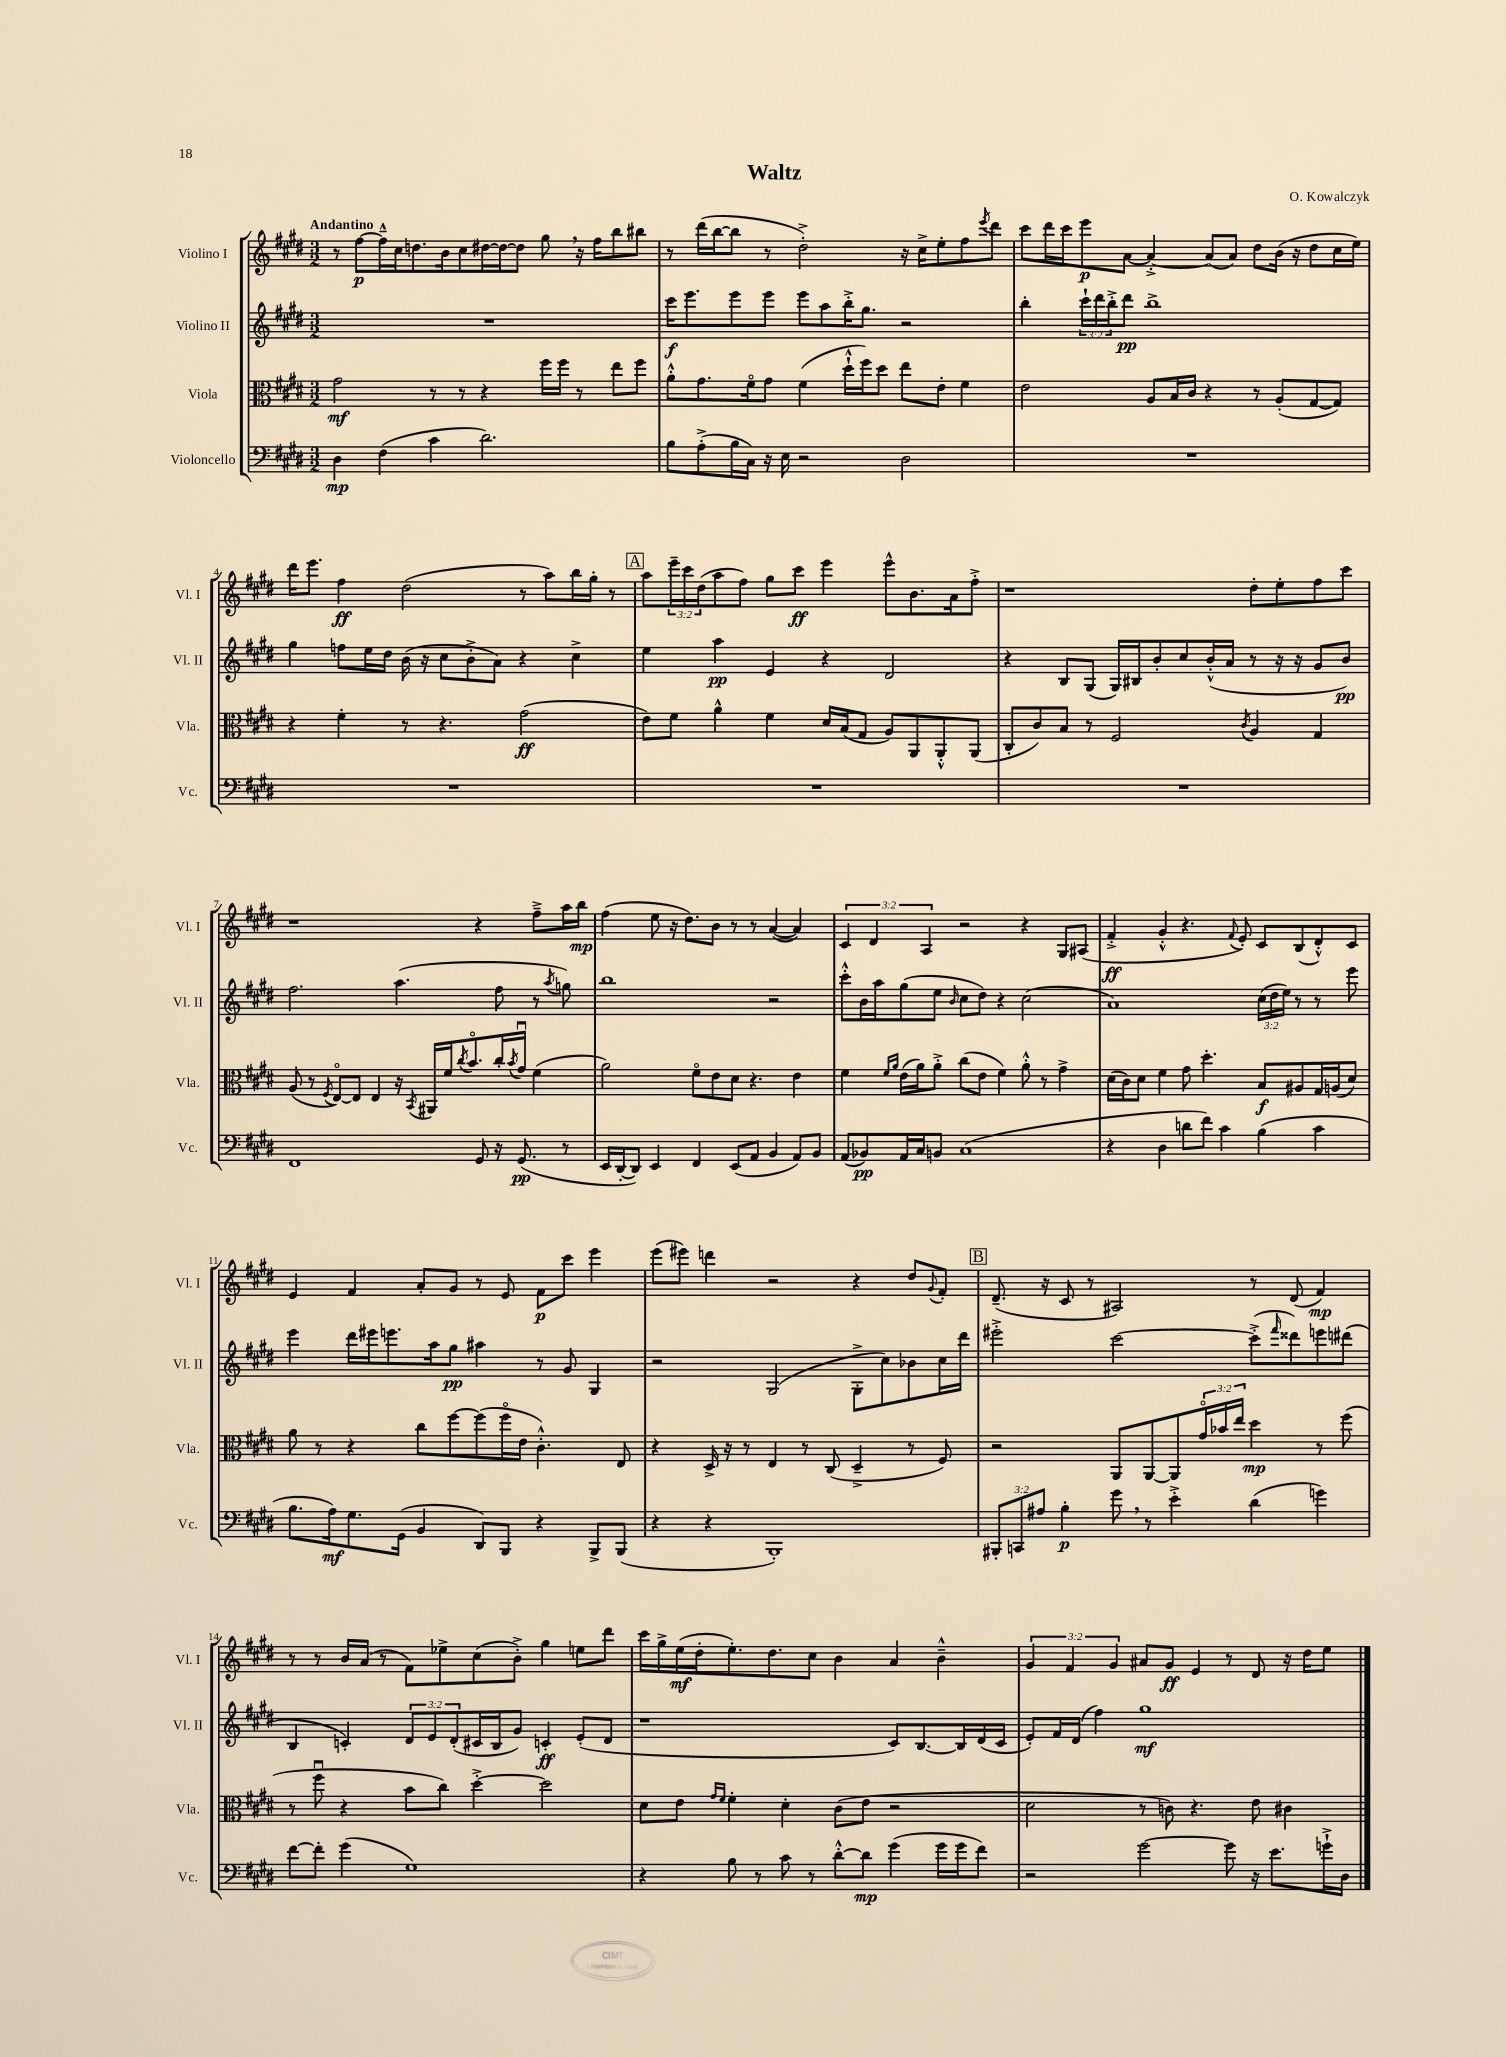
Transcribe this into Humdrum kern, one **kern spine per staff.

**kern	**kern	**kern	**kern
*staff4	*staff3	*staff2	*staff1
*clefF4	*clefC3	*clefG2	*clefG2
*k[f#c#g#d#]	*k[f#c#g#d#]	*k[f#c#g#d#]	*k[f#c#g#d#]
*M3/2	*M3/2	*M3/2	*M3/2
4D#\	2g#\	1.r	8r
.	.	.	[8ff#\L
(4F#\	.	.	16ff#~^^\]L
.	.	.	16cc#\J
.	.	.	8.dd\
4c#\	8r	.	.
.	.	.	16b\k
.	8r	.	8cc#\
2.d#\)	4r	.	[16dd#\L
.	.	.	16dd#\_J
.	.	.	8dd#\]J
.	16ff#\LL	.	8gg#\
.	16ff#\JJ	.	.
.	8r	.	16r
.	.	.	16ff#\LK
.	8ee\L	.	8bb\
.	8ff#\J	.	8bb#\J
=	=	=	=
8B\L	8a'^^\L	16ccc#\LK	8r
.	.	8.eee\	.
(8A'^\	8.g#\	.	(16ddd#\LL
.	.	.	[16bb\J
16B\L	.	8eee\	8bb\]J
16C#\JJ)	16f#o\k	.	.
16r	8g#\J	8eee\J	8r
16E\	.	.	.
2r	(4f#\	8eee\L	2dd#'^\)
.	.	8aa\	.
.	16dd#`^^\LL	16bb'^\K	.
.	16ff#\J)	8.gg#\J	.
.	8dd#\J	.	.
2D#\	8ee\L	2r	16r
.	.	.	16cc#^\LK
.	8e'\J	.	8ee'\
.	4f#\	.	8ff#\
.	.	.	8qeee/
.	.	.	8ddd#\J
=	=	=	=
1.r	2e\	4bb'\	8ccc#\L
.	.	.	16ddd#\L
.	.	.	16ccc#\J
.	.	24ccc#`\LL	8eee\
.	.	24ddd#\	.
.	.	24bb'^\J	.
.	.	8ddd#\J	[8a\J
.	8A/L	1bb^	4a'^/_
.	16B/L	.	.
.	16c#/JJ	.	.
.	4r	.	(8a/]L
.	.	.	8a/J)
.	8r	.	8dd#\L
.	(8A'/L	.	(16b\Jk
.	.	.	16r
.	[8G#/	.	8dd#\L
.	8G#/]J)	.	16cc#\L
.	.	.	16ee\JJ)
=	=	=	=
1.r	4r	4gg#\	16ddd#\LK
.	.	.	8.eee\J
.	4f#'\	8ff\L	4ff#\
.	.	16ee\L	.
.	.	16dd#\JJ	.
.	8r	(16b\	(2dd#\
.	.	16r	.
.	4.r	8cc#\L	.
.	.	8b'^\	.
.	.	8a\J)	.
.	(2g#\	4r	8r
.	.	.	8aa\L)
.	.	4cc#^\	16bb\L
.	.	.	16gg#'\JJ
.	.	.	8r
=	=	=	=
1.r	8e\L)	4ee\	8aa\L
.	8f#\J	.	24eee~\L
.	.	.	24ccc#\
.	.	.	(24dd#\J
.	4a^^\	4aa\	8aa\
.	.	.	8ff#\J)
.	4f#\	4e/	8gg#\L
.	.	.	8ccc#\J
.	16d#/LL	4r	4eee\
.	(16B/J	.	.
.	8G#/J	.	.
.	8A/L)	2d#/	8eee^^\L
.	8AA/	.	8.b\
.	8AA'^^/	.	.
.	.	.	16a\k
.	(8AA/J	.	8ff#'^\J
=	=	=	=
1.r	8C#'/L	4r	1r
.	8c#/)	.	.
.	8B/J	8B/L	.
.	8r	(8G#/J	.
.	2F#/	16G#/LL)	.
.	.	16B#/J	.
.	.	8b'/	.
.	.	8cc#/	.
.	.	(16b'^^/L	.
.	.	16a/JJ	.
.	8qc#/	.	.
.	4A/	8r	8dd#'\L
.	.	16r	8ee'\
.	.	16r	.
.	4G#/	8g#/L	8ff#\
.	.	8b/J)	8ccc#\J
=	=	=	=
1FF#	(8A/	2.ff#\	1r
.	8r	.	.
.	8qF#/	.	.
.	[8Eo/L)	.	.
.	8E/]J	.	.
.	4E/	.	.
.	16r	(4.aa\	.
.	8qBB/	.	.
.	16AA#/LL	.	.
.	16f#/J	.	.
.	8qcc#/	.	.
.	8.bo/	.	.
8GG#/	.	.	4r
16r	16cc#'/L	8ff#\	.
.	8qb/	.	.
(8.GG#/	16g#u/JJ	.	.
.	(4f#\	8r	8ff#~^\L
.	.	8qaa/	.
8r	.	8gg\)	16aa\L
.	.	.	16bb\JJ
=	=	=	=
16EE/LL	2a\)	1bb	(4ff#\
[16DD#'/J	.	.	.
8DD#/]J)	.	.	.
4EE/	.	.	8ee\
.	.	.	16r
.	.	.	8.dd#\L)
4FF#/	8f#o\L	.	.
.	8e\	.	8b\J
(8EE/L	8d#\J	.	8r
8AA/J	4.r	.	8r
4BB/	.	2r	([4a/
8AA/L)	4e\	.	4a/])
8BB/J	.	.	.
=	=	=	=
(8AA/L	4f#\	8ccc#'^^\L	6c#/
8BB-/)	.	16b\L	.
.	.	.	6d#/
.	.	16aa\J	.
.	16qqf#/LL	.	.
.	16qqa/JJ	.	.
16AA/L	(16e\LL	(8gg#\	.
16C#/J	16a\J)	.	.
.	.	.	6A/
8BB/J	8a'^\J	8ee\J	.
.	.	16qqb/	.
(1C#	(8cc#\L	8cc#\L	2r
.	8e\J	8dd#\J)	.
.	4f#\)	4r	.
.	8a'^^\	(2cc#\	4r
.	8r	.	.
.	4g#^\	.	8G#/L
.	.	.	(8A#/J
=	=	=	=
4r	(16d#\LL	1a)	4f#'^/
.	16c#\J)	.	.
.	8d#\J	.	.
4D#\	4f#\	.	4g#'^^/
8d\L	8g#\	.	4.r
8f#\J)	4.dd#'\	.	.
4c#\	.	.	.
.	.	.	8qqf#/
.	.	.	8e'/)
(4B\	8B/L	(24cc#\LL	8c#/L
.	.	24dd#\	.
.	.	24ee\JJ)	.
.	8A#/	8r	(8B/
4c#\	16G#/L	8r	8d#'^^/)
.	(16A/J	.	.
.	8d#/J)	8eee\	8c#/J
=	=	=	=
8.B\L	8a\	4eee\	4e/
.	8r	.	.
16A\k)	.	.	.
8.G#\	4r	16ddd#\LL	4f#/
.	.	16eee#\J	.
.	.	8.eee\	.
(16GG#\Jk	.	.	.
4BB/	8cc#\L	.	8a'/L
.	.	16aa\k	.
.	[8ff#\	8gg#\J	8g#/J
8DD#/L)	(8ff#\]	4aa#\	8r
8BBB/J	16ff#o\L	.	8e/
.	16e\JJ	.	.
4r	4.c#'^^\)	8r	8f#\L
.	.	8g#/	8ccc#\J
8BBB^/L	.	4G#/	4eee\
(8BBB/J	8E/	.	.
=	=	=	=
4r	4r	2r	(8eee\L
.	.	.	8eee#\J)
4r	16D#^/	.	4ddd\
.	16r	.	.
.	8r	.	.
1BBB')	4E/	(2G#/	2r
.	8r	.	.
.	(8C#/	.	.
.	4D#~^/	8G#'^\L	4r
.	.	8cc#\)	.
.	8r	8b-\	8dd#/L
.	.	.	8qqg#/
.	8F#/)	16cc#\L	8f#'/J
.	.	16ddd#\JJ	.
=	=	=	=
12BBB#'/L	2r	2eee#'^\	(8.d#~/
12CC/	.	.	.
12A#/J	.	.	.
.	.	.	16r
4B'\	.	.	8c#/
.	.	.	8r
8g#\	8AA/L	[2ccc#\	2A#/)
8r	[8AA/	.	.
4e'^\	8AA/]	.	.
.	24g#o/L	.	.
.	24b-/	.	.
.	24ee/JJ	.	.
(4d#\	4dd#\	(8ccc#'^\]L	8r
.	.	16qqfff#/	.
.	.	8ddd##\)	(8d#/
4g\)	8r	8eee\	4f#/)
.	(8ff#\	(8ddd#\J	.
=	=	=	=
[8f#\L	8r	4B/	8r
8f#'\]J	8ff#u\	.	8r
(4g#\	4r	4c'/)	16b/LL
.	.	.	(16a/JJ
.	.	.	8r
1G#)	8b\L	12d#/L	8f#\L)
.	.	12e/	.
.	8cc#\J)	.	8ee-^\
.	.	(12d#'/	.
.	[4dd#'^\	16c#/L	(8cc#\
.	.	16B/J	.
.	.	8g#/J)	8b'^\J)
.	2dd#\]	4c'/	4gg#\
.	.	(8e'/L	8ee\L
.	.	8d#/J	8ddd#\J
=	=	=	=
4r	8d#\L	1r	16ccc#\LL
.	.	.	16gg#^\
.	8e\J	.	(16ee\
.	.	.	16dd#'\J
.	16qqg#/LL	.	.
.	16qqf#/JJ	.	.
8B\	4f#'\	.	8.ee'\)
8r	.	.	.
.	.	.	8.dd#\
8c#\	4d#'\	.	.
8r	.	.	8cc#\J
[8d#'^^\L	(8c#\L	.	4b\
8d#\]J	8e\J	.	.
(4g#\	2r	8c#/L)	4a/
.	.	[8.B/	.
16g#\LL	.	.	4b~^^\
16g#\J	.	16B/]L	.
8f#\J)	.	(16d#/	.
.	.	16c#/JJ	.
=	=	=	=
2r	2d#\	8e'/L)	6g#/
.	.	16f#/L	.
.	.	.	6f#/
.	.	(16d#/JJ	.
.	.	4ff#\)	.
.	.	.	6g#/
[2g#\	8r	1gg#	8a#/L
.	8c\)	.	8g#/J
.	4.r	.	4e/
8g#\]	.	.	8r
16r	8e\	.	8d#/
8.e\L	.	.	.
.	4c#\	.	16r
.	.	.	16dd#\LK
16g`^\L	.	.	8ee\J
16D#\JJ	.	.	.
==	==	==	==
*-	*-	*-	*-
